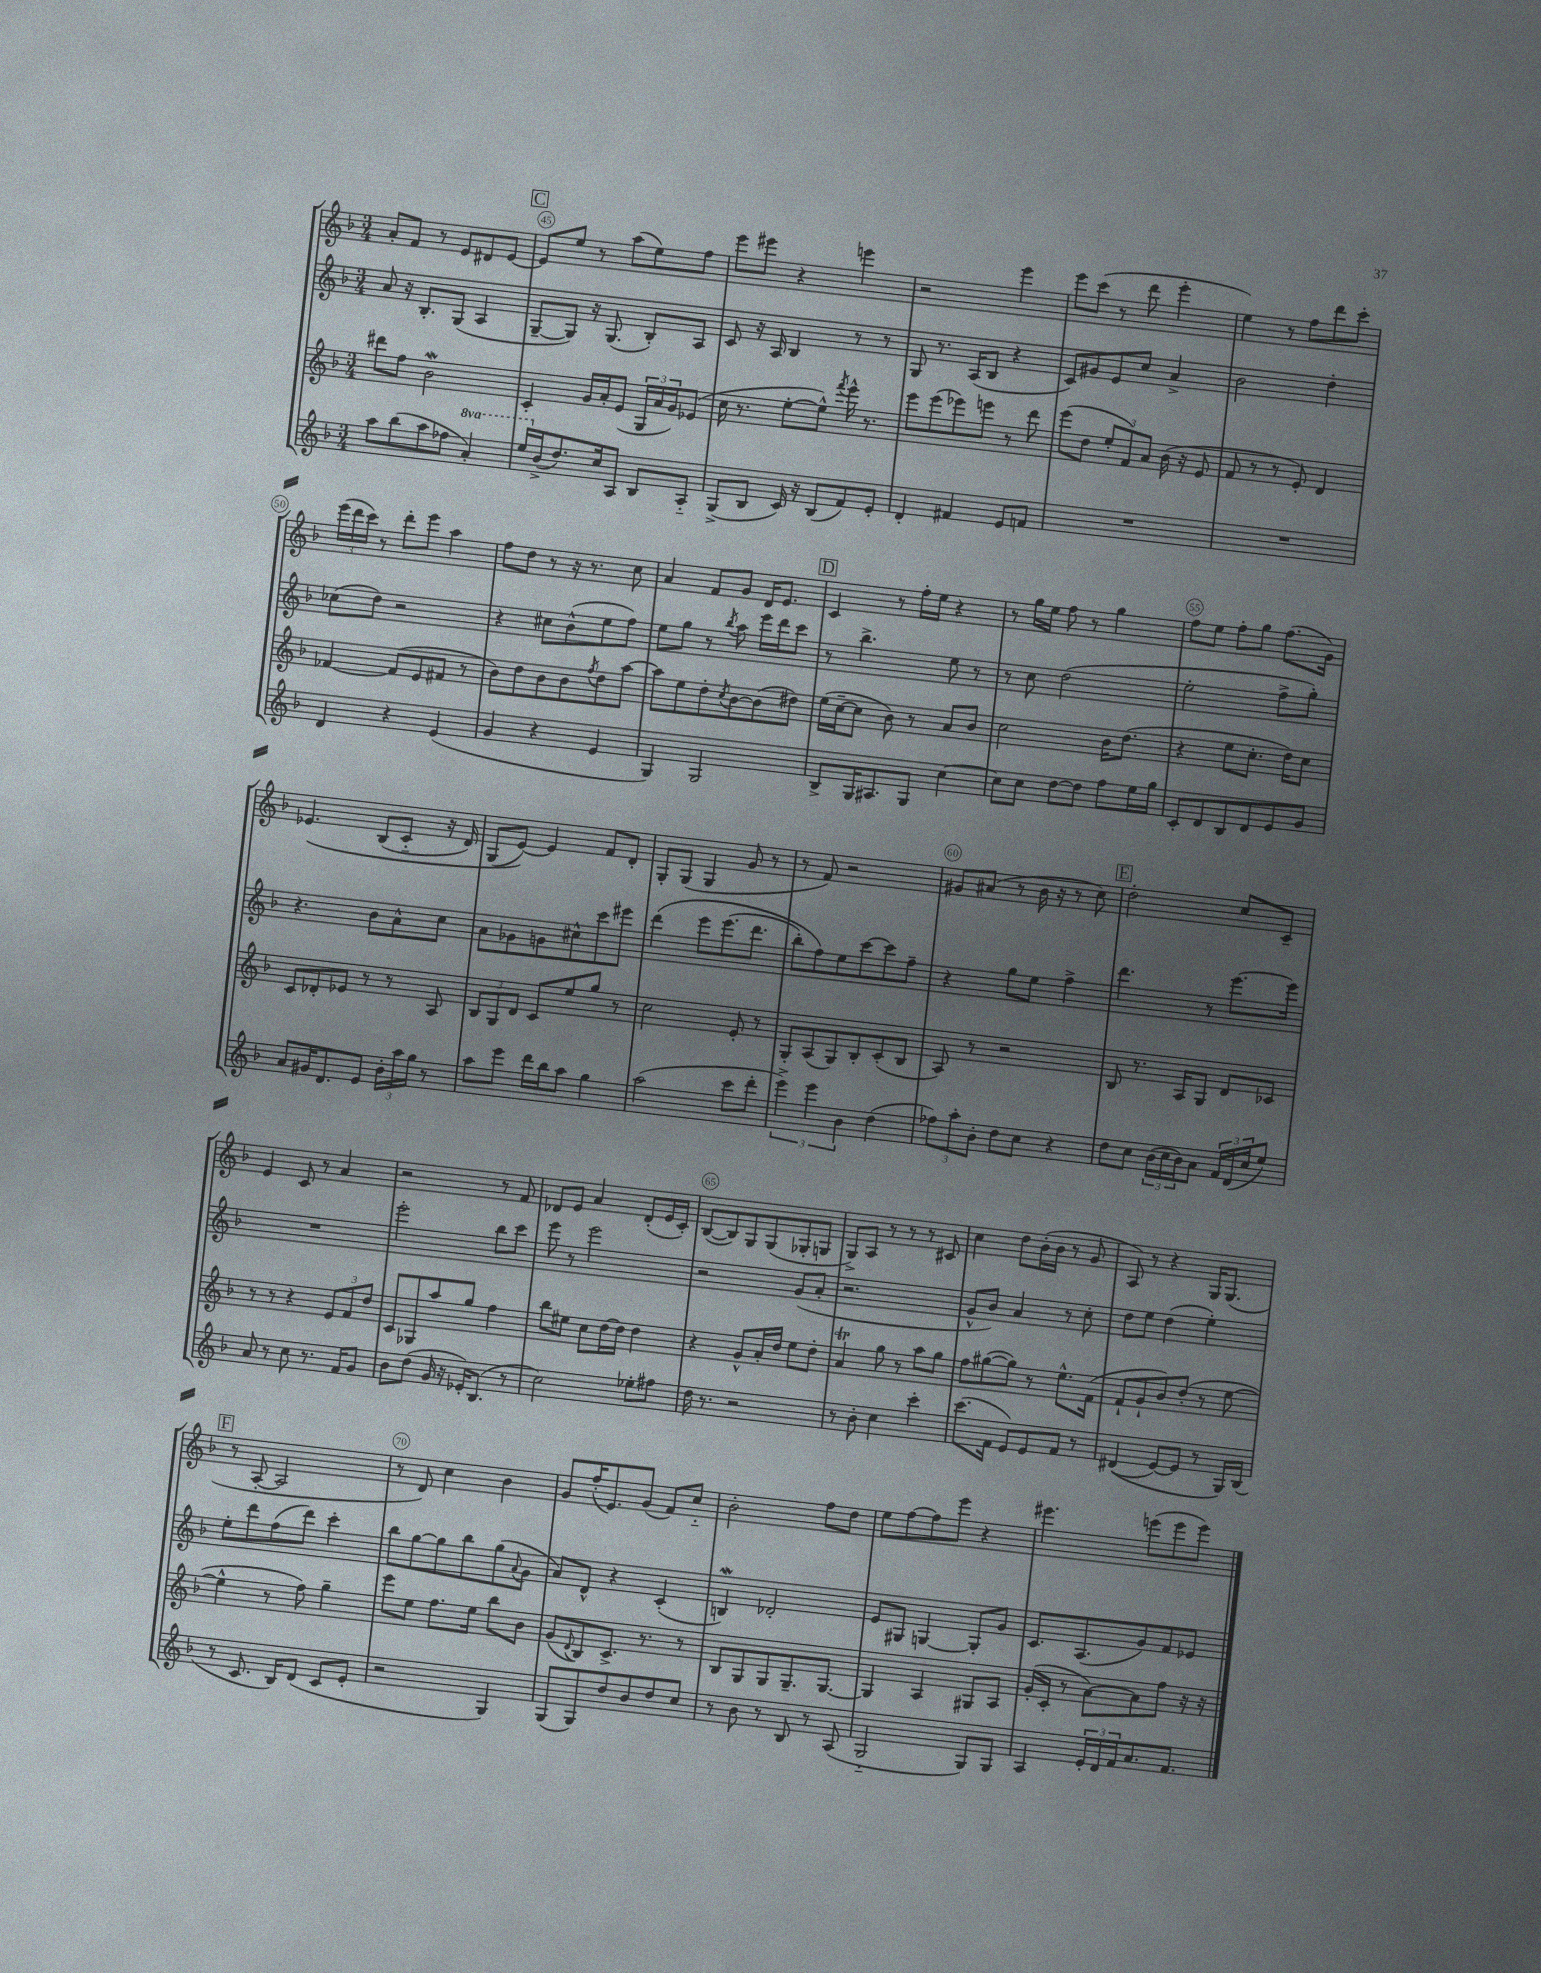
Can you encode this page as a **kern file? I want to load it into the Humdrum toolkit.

**kern	**kern	**kern	**kern
*staff4	*staff3	*staff2	*staff1
*clefG2	*clefG2	*clefG2	*clefG2
*k[b-]	*k[b-]	*k[b-]	*k[b-]
*M3/4	*M3/4	*M3/4	*M3/4
8aa\L	8ddd#\L	8a/	8a'/L
(8bb-\	8ff\J	16r	8f/J
.	.	8.B-'/L	.
8aa\	2b-\	.	8r
8ff-\J	.	(8G/J	8e/L
4aa'/)	.	4A/	8d#/
.	.	.	[8e/J
=	=	=	=
16eee/LL	4c'/	[8G~/L	8e/]L
(16b-^/J	.	.	.
8.dd/)	.	8G/]J)	8ee/J
.	16g/LL	16r	8r
16cc/k	16a'/J	(8.G/	.
8A/J	(8e/J	.	(8aa\L
8B-/L	24G/LL	8B-'/L)	8ee\)
.	24a/	.	.
.	24g/J)	.	.
8A'~/J	(8e-/J	8A/J	8ff\J
=	=	=	=
(8G^/L	16cc\	8c/	8eee\L
.	8.r	.	.
8B-/J	.	16r	8eee#\J
.	.	16A/	.
16c/)	[8ee'\L	4B-/	4r
16r	.	.	.
(8B-/L	8ee^^\]J)	.	.
.	8qfff/	.	.
8f/)	16eee^^\	8r	4eee\
.	8.r	.	.
8e'/J	.	8r	.
=	=	=	=
4d'/	8eee\L	8G/	2r
.	(8eee\	8.r	.
4f#/	8eee-\)	.	.
.	.	(16A/LK	.
.	8eee\J	8B-/J	.
8e/L	8r	4r	4eee\
8f/J	8ddd\	.	.
=	=	=	=
2.r	(8eee\L	8c/L)	8eee\L
.	8dd\J	8g#/	(8ccc\J
.	12ee'/L	8e/	8r
.	12f/)	.	.
.	.	8cc/J	8ddd\
.	12a/J	.	.
.	(16b-\	4a^/	4eee'\
.	16r	.	.
.	8e/	.	.
=	=	=	=
2.r	8f/	2b-\	4ee\)
.	8r	.	.
.	8r	.	8r
.	8e'/)	.	8ff\L
.	4d/	4dd'\	8ddd\
.	.	.	8ccc'\J
=	=	=	=
4d/	[4f-/	(8cc-\L	(24eee\LL
.	.	.	24ddd\
.	.	.	24ccc\JJ)
.	.	8dd\J)	8r
4r	(8f-/]L	2r	8ddd'\L
.	8e/	.	8eee\J
(4e/	8f#/J	.	4aa\
.	8r	.	.
=	=	=	=
4g/	8b-\L)	4r	8ff\L
.	8dd\	.	8dd\J
4r	8b-\	8cc#\L	8r
.	8b-\	(8b-^^\	16r
.	.	.	8.r
.	8qff/	.	.
4e/	8dd\	8ee\	.
.	[8aa\J	8ff\J)	8cc\
=	=	=	=
4G/)	8aa\]L	8ee\L	4a/
.	8ee\	8gg\J	.
2G/	8dd'\	8r	8f/L
.	8qcc/	8qbb-/	.
.	[8b-\	8aa\	8g/J
.	(8b-\]	16eee\LL	16d/LK
.	.	16ddd\J	8.e/J
.	8dd#\J)	8ccc\J	.
=	=	=	=
8B-^/L	(16ee\LL	8r	4c/
.	[16cc~\J	.	.
16G/K	8cc\]J	4.bb-^\	.
8.A#/	.	.	.
.	8b-\)	.	8r
8G/J	8r	.	16ff'\LL
.	.	.	16ee\JJ
[4cc\	8a/L	8ee\	4r
.	8b-/J	8r	.
=	=	=	=
8cc\]L	2cc\	8r	8r
8cc\J	.	8cc\	16gg\LL
.	.	.	16ee\JJ
[8dd\L	.	(2dd\	8ff\
8dd\]J	.	.	8r
8ff\L	16b-\LK	.	4gg\
.	(8.dd\J	.	.
16ee\L	.	.	.
16gg\JJ	.	.	.
=	=	=	=
8c'/L	4r	2ee'\	8ff\L
8d/	.	.	8ee\J
8B-/	8ee\L	.	8ff'\L
8d/	8.cc'\J	.	8gg\J
8e/	.	8ff^\L	(8.ff\L
.	16dd\LK)	.	.
8g/J	8cc\J	8gg'\J)	.
.	.	.	16g\Jk)
=	=	=	=
8a/L	8c/L	4.r	&(4.e-/
16g#/K	8d-'/	.	.
8.d/	.	.	.
.	8e-/J	.	.
8e/J	8r	8b-\L	(8B-/L
24b-'\LL	8r	8a^^\	8c'~/J
24aa\	.	.	.
24gg\JJ	.	.	.
8r	8A/	8cc\J	16r
.	.	.	16d/)
=	=	=	=
8aa\L	12B-/L	8a\L	(8G/L
.	12G/	.	.
8eee\J	.	8g-\	[8e/J)&)
.	12d/J	.	.
16ddd\LL	8c/L	8g\	4e/]
16bb-\J	.	.	.
8aa\J	8ee/	8cc#^^\	.
4gg\	8gg/J	8ccc\	8f/L
.	8r	8eee#\J	8d'/J
=	=	=	=
(2aa\	2cc\	&(4ddd\	8G'/L
.	.	.	(8G/J
.	.	8eee\L	4G/
.	.	(8.eee\	.
8ccc\L	8e'/	.	8g/
.	.	8.ddd\J	.
8ddd'\J	8r	.	8r
=	=	=	=
6eee^\)	8G'/L	8bb-'\L)	8r
.	(8A/	8ff\&)	8f/)
6eee\	.	.	.
.	8G/)	8ee\	2r
6b-\	.	.	.
.	8B-'/	[8ccc\	.
(4dd\	(8c'/	8ccc\]	.
.	8B-/J	8ff~\J	.
=	=	=	=
12ff-\L)	8A/)	4r	8g#/L
12aa'\	.	.	.
.	8r	.	(8a#/J
12b-'\J	.	.	.
8dd\L	2r	8gg\L	8r
8cc\J	.	8ee\J	16b-\
.	.	.	16r
4r	.	4ff^\	8r
.	.	.	8cc\)
=	=	=	=
8dd\L	8B-/	4.ddd\	2dd'\
8cc\J	8.r	.	.
(24b-\LL	.	.	.
24cc\	.	.	.
.	16A/LK	.	.
24b-\J)	.	.	.
8a\J	8G/J	8r	.
24f/LL	8d/L	[8.eee\L	8cc/L
(24d/	.	.	.
24cc/J	.	.	.
8ee/J)	8c-/J	.	8c~/J
.	.	16eee\]Jk	.
=	=	=	=
8a/	8r	2.r	4e/
8r	8r	.	.
8cc\	4r	.	8c/
8.r	.	.	8r
.	12e/L	.	4a/
16f/LK	.	.	.
.	12f/	.	.
8g/J	.	.	.
.	12dd/J	.	.
=	=	=	=
8b-\L	8c/L	2eee'\	2r
(8dd\J	8G-/	.	.
16g/	8aa/	.	.
16r	.	.	.
16e-'/LK)	8gg/J	.	.
(8.B-/J	.	.	.
.	4ff\	8bb-\L	8r
8r	.	8ccc\J	8f/
=	=	=	=
2cc\)	8bb-\L	8eee\	8d-/L
.	8ee#\J	8r	8e/J
.	8cc\L	2eee\	4a/
.	[16dd\L	.	.
.	16dd\]JJ	.	.
8ee-'\L	4dd\	.	(8d-'/L
8ff#\J	.	.	16e/L
.	.	.	16c'/JJ)
=	=	=	=
16dd\	4r	2r	([8B-/L
8.r	.	.	.
.	.	.	8B-/])
2r	8g^^/L	.	8G/
.	16a'/L	.	(8G/
.	16dd/JJ	.	.
.	8ee\L	(8g/L	8G-'/
.	8dd'\J	8a'/J	8G/J
=	=	=	=
8r	4a/	2.r	8G^/L)
8b-'\	.	.	8A/J
4cc\	8gg\	.	8r
.	8r	.	8r
4ccc'\	8aa\L	.	8r
.	8gg\J	.	8c#/
=	=	=	=
(8.ccc\L	8ff\L	8g^^/L	4cc\
.	([8gg#\	8b-/J)	.
16f\Jk	.	.	.
8e/L)	8gg#\]J)	4a/	8dd\L
8e/	8r	.	(16b-'\L
.	.	.	16b-\JJ
8f/J	8.ee^^\L	8r	8r
8r	.	8cc'\	8g/
.	(16f\Jk	.	.
=	=	=	=
&((4d#/	8f`/L	8dd\L	8A/)
.	8g`/	8ee\J	8r
[8e/L)	8b-/)	(4dd\	4r
8e/]J	(8dd'/J	.	.
8r	8r	4ee'\)	16G/LK
.	.	.	(8.G/J
16G/LL&)	[8ee\	.	.
(16B-/JJ	.	.	.
=	=	=	=
8r	4ee^^\]	8ee'\L	8r
8.c/	.	8ddd\	[8A'/
.	8r	(8ff\	2A/]
16B-/LK)	.	.	.
(8d/J	8ff\)	8ddd\J)	.
8c/L	4gg~\	4ccc'\	.
8e'/J	.	.	.
=	=	=	=
2r	8eee\L	8bb-\L	8r
.	8ee\J	[8gg\	8d/)
.	8.ff\L	8gg\]	4cc\
.	.	8bb-\	.
.	16ee\Jk	.	.
4G/)	8bb-\L	(8gg\	4b-\
.	.	8qqa/	.
.	8b-\J	8g\J	.
=	=	=	=
(8G/L	(8g/L	8a/L)	8g/L
.	8qqd/	.	.
8G/)	8B-/)	8d^^/J	(16ff'/K
.	.	.	8.e/)
8dd/	8.c^/J	4r	.
8b-/	.	.	(8g/J
.	8.r	.	.
8dd/	.	(4c'/	8f/L)
8cc/J	8r	.	8cc'~/J
=	=	=	=
8r	8B-/L	4B/)	2b-'\
8b-\	8G/	.	.
8r	8G/	2d-'/	.
8B-/	8.G~/	.	.
8r	.	.	8ff\L
.	[8.G/J	.	.
(8A/	.	.	8dd\J
=	=	=	=
2G'~/	4G/]	8e/L	8ee\L
.	.	8G#/J	[8ff\
.	4A/	[4G/	8ff\]
.	.	.	8eee\J
8G/L)	8G#/L	8G'/]L	4r
8G/J	8A/J	8g/J	.
=	=	=	=
4A/	(16g'/LL	8.c/L	4.eee#\
.	16c'/JJ	.	.
.	8r	.	.
.	.	(8.A/	.
24e'/LL	[8a\L)	.	.
24d/	.	.	.
24f/J	.	.	.
8.a/	8a\]	8g/)	(8eee\L
.	8ff\J	8f/	8eee\
8.f/J	.	.	.
.	16r	8e-/J	8eee\J)
.	16r	.	.
==	==	==	==
*-	*-	*-	*-
